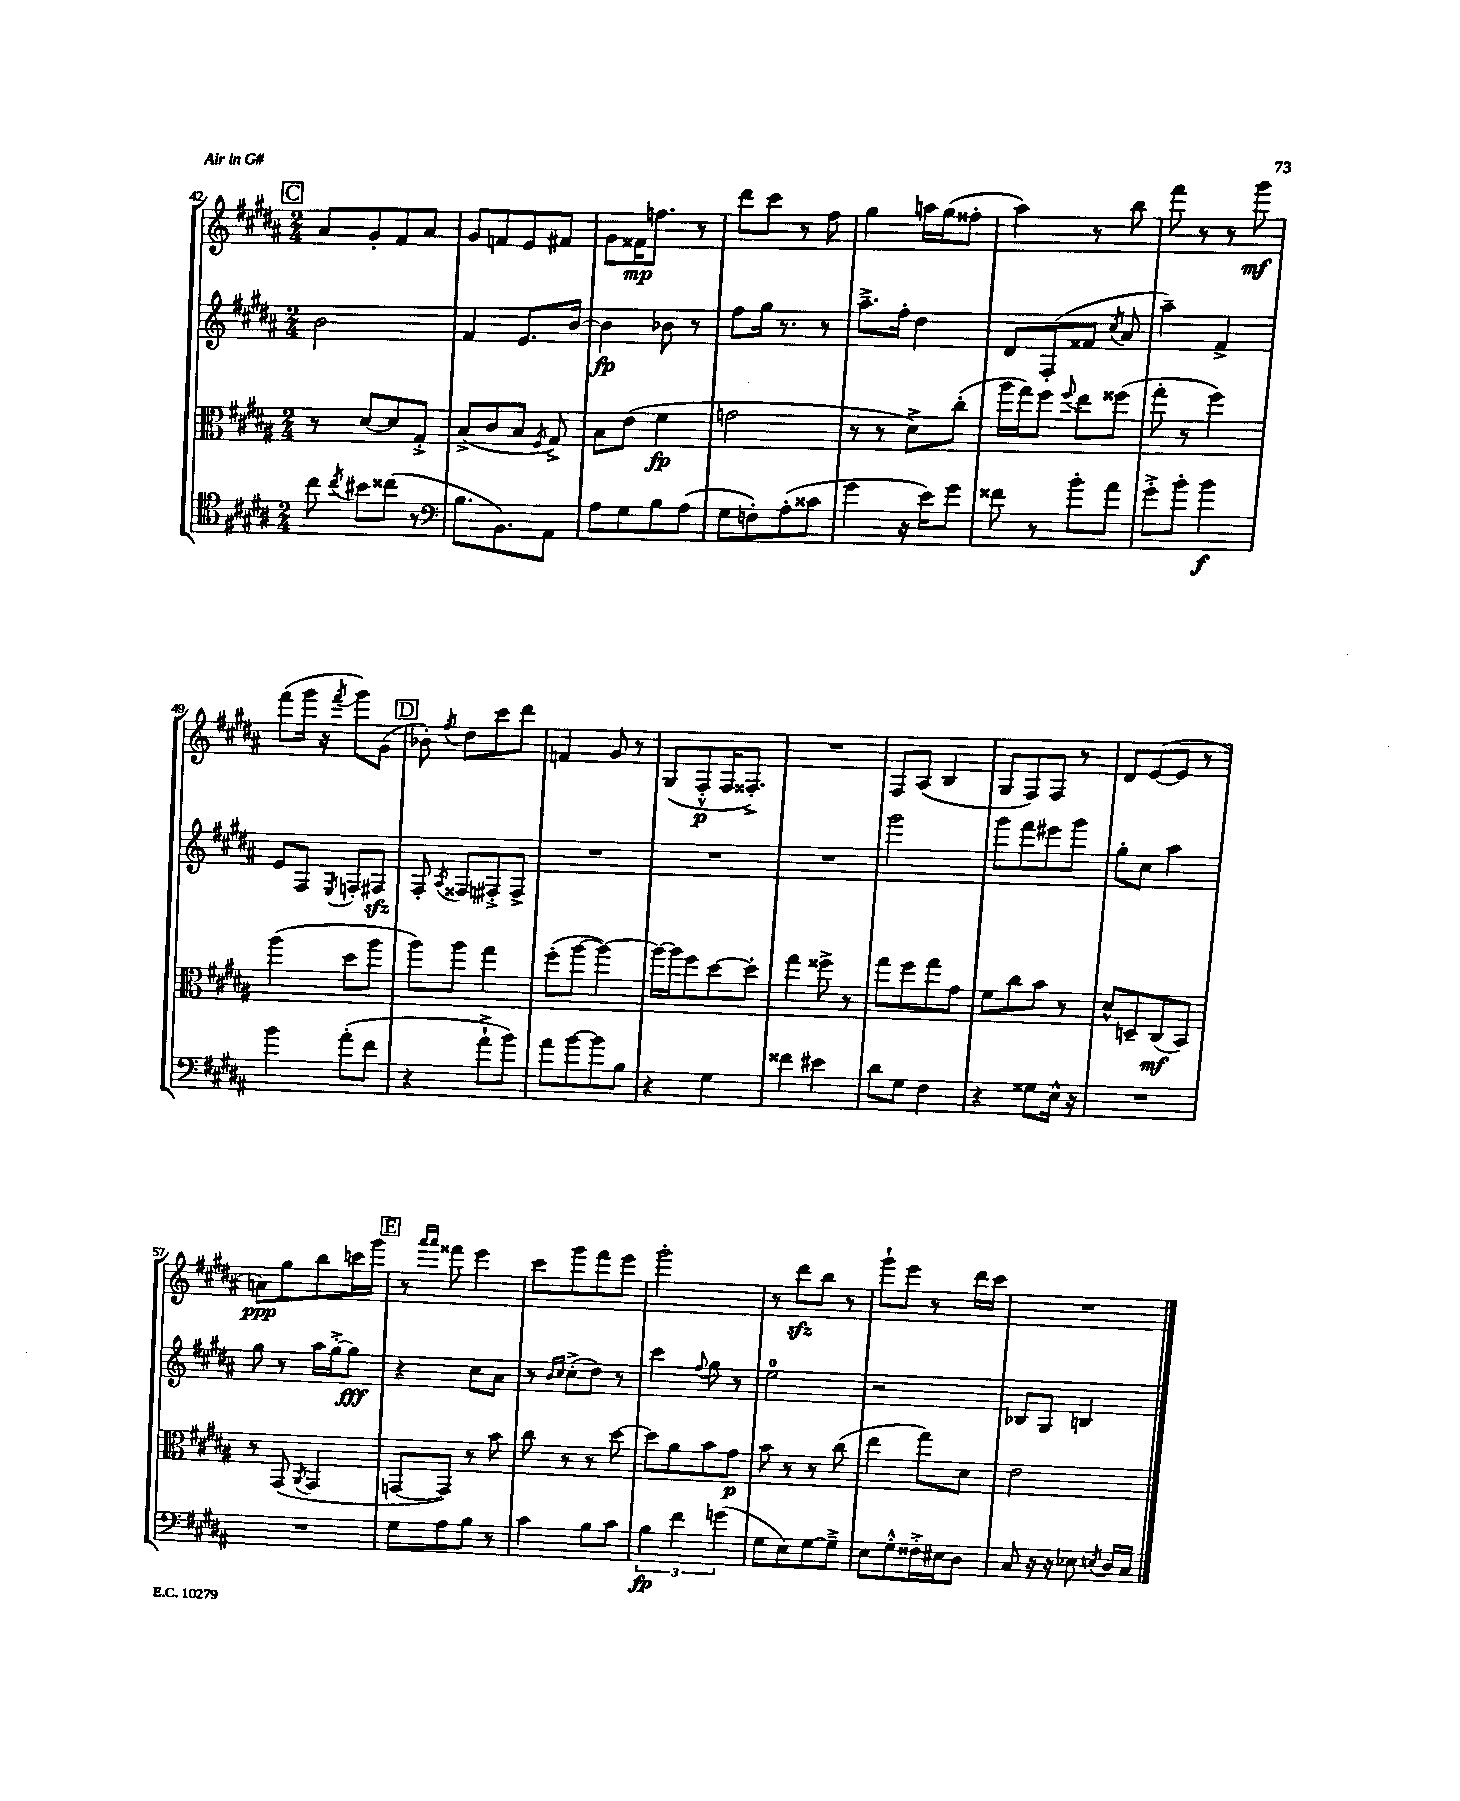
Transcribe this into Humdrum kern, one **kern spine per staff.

**kern	**kern	**kern	**kern
*staff4	*staff3	*staff2	*staff1
*clefC4	*clefC3	*clefG2	*clefG2
*k[f#c#g#d#a#]	*k[f#c#g#d#a#]	*k[f#c#g#d#a#]	*k[f#c#g#d#a#]
*M2/4	*M2/4	*M2/4	*M2/4
8cc#	8r	2b	8a#
8qcc#	.	.	.
8b#	[8d#	.	8g#'
(8cc##	8d#]	.	8f#
8r	8G#'^	.	8a#
=	=	=	=
*clefF4	*	*	*
8.B	(8B^	4f#	8g#
.	8c#	.	8f
8.BB)	.	.	.
.	8B	8.e	8e
.	8qF#	.	.
8AA#	8G#^)	.	8f#
.	.	[16b	.
=	=	=	=
8A#	8B	4b]	8g#
8G#	(8e	.	16f##
.	.	.	8.ff
8B	4f#	8b-	.
(8A#	.	8r	8r
=	=	=	=
8G#	2g	8ff#	8ddd#
8F')	.	16gg#	8ccc#
.	.	8.r	.
(8A#'	.	.	8r
8c##	.	8r	8ff#
=	=	=	=
4g#	8r	8.aa#~^	4gg#
.	8r	.	.
.	.	16ff#'	.
16r	8d#^)	4dd#	16aa
16e)	.	.	(16gg#
8g#	(8cc#'	.	8ff##'
=	=	=	=
8f##	16aa#	8d#	4aa#)
.	16gg#)	.	.
8r	8ff#	(8F#'	.
.	8qqff#	.	.
8b'	8ee	8f##	8r
.	.	8qcc#	.
8a#	(8ff##	8a#	8bb
=	=	=	=
8g#'^	8gg#'	4aa#~)	8fff#
8b'	8r	.	8r
4b	4ff#)	4f#^	8r
.	.	.	8ggg#
=	=	=	=
4b	(4aa#	8e	(8fff#
.	.	8F#	16ggg#
.	.	.	16r
.	.	8qE	8qfff#
(8a#'	8dd#	8F'	8ggg#)
8f#	8aa#	8F#	(8g#
=	=	=	=
4r	8aa#)	8F#'	8b-')
.	.	8qA#	8qff#
.	8aa#	8F##	8dd#
8a#`^	4gg#	8F#'^	8ccc#
8b)	.	8F#^	8ddd#
=	=	=	=
8a#	(8ff#'	2r	4f
[8b	[8aa#	.	.
8b]	4aa#_)	.	8g#
8B	.	.	8r
=	=	=	=
4r	16aa#_	2r	(8G#
.	16aa#]	.	.
.	8ff#	.	8F#'^^
4G#	[8dd#	.	16F#
.	.	.	8.F##'^)
.	8dd#']	.	.
=	=	=	=
4f##	4gg#	2r	2r
4e#	8ff##^	.	.
.	8r	.	.
=	=	=	=
8d#	8gg#	2ggg#	8F#
8G#	8ff#	.	(8A#
4F#	8gg#	.	4B
.	8g#	.	.
=	=	=	=
4r	8f#	8ggg#	8G#
.	8cc#	8fff#	8F#)
8G##	8b	8eee#	8F#
16E^^	8r	8ggg#	8r
16r	.	.	.
=	=	=	=
2r	8d#^^	8gg#'	8d#
.	8D~	8cc#	([8e
.	(8C#	4aa#	8e]
.	8BB)	.	8r
=	=	=	=
2r	8r	8gg#	8a)
.	(8GG#	8r	8gg#
.	8qAA#	.	.
.	4GG#	16aa#	8bb
.	.	[16gg#'^	.
.	.	8gg#]	16ccc
.	.	.	16ggg#
=	=	=	=
8G#	[8GG	4r	8r
.	.	.	16qqaaa#
.	.	.	16qqaaa#
8A#	8GG])	.	8fff##
8B	8r	8cc#	4eee
8r	8b	8a#	.
=	=	=	=
4c#	8cc#	8r	8ccc#
.	.	16qqb	.
.	.	16qqcc#	.
.	8r	(8cc#'^	8ggg#
8B	8r	8dd#)	8fff#
8c#	[8dd#	8r	8eee
=	=	=	=
6B	8dd#]	4ccc#	2ggg#'
.	8a#	.	.
6f#	.	.	.
.	.	8qqff#	.
.	8b	8gg#	.
(6g	.	.	.
.	8g#	8r	.
=	=	=	=
8G#	8b	2ee	8r
8E)	8r	.	8ddd#
[8G#	8r	.	8bb
8G#~^]	(8cc#	.	8r
=	=	=	=
8E	4ee	2r	8ggg#`
8G#'^^	.	.	8eee
16F##'^	8gg#)	.	8r
16E#	.	.	.
8D#	8d#	.	16ddd#
.	.	.	16ccc#
=	=	=	=
8C#	2e	8B-	2r
16r	.	8G#	.
16r	.	.	.
8E-	.	4B	.
8qE	.	.	.
16D#	.	.	.
16C#	.	.	.
==	==	==	==
*-	*-	*-	*-
